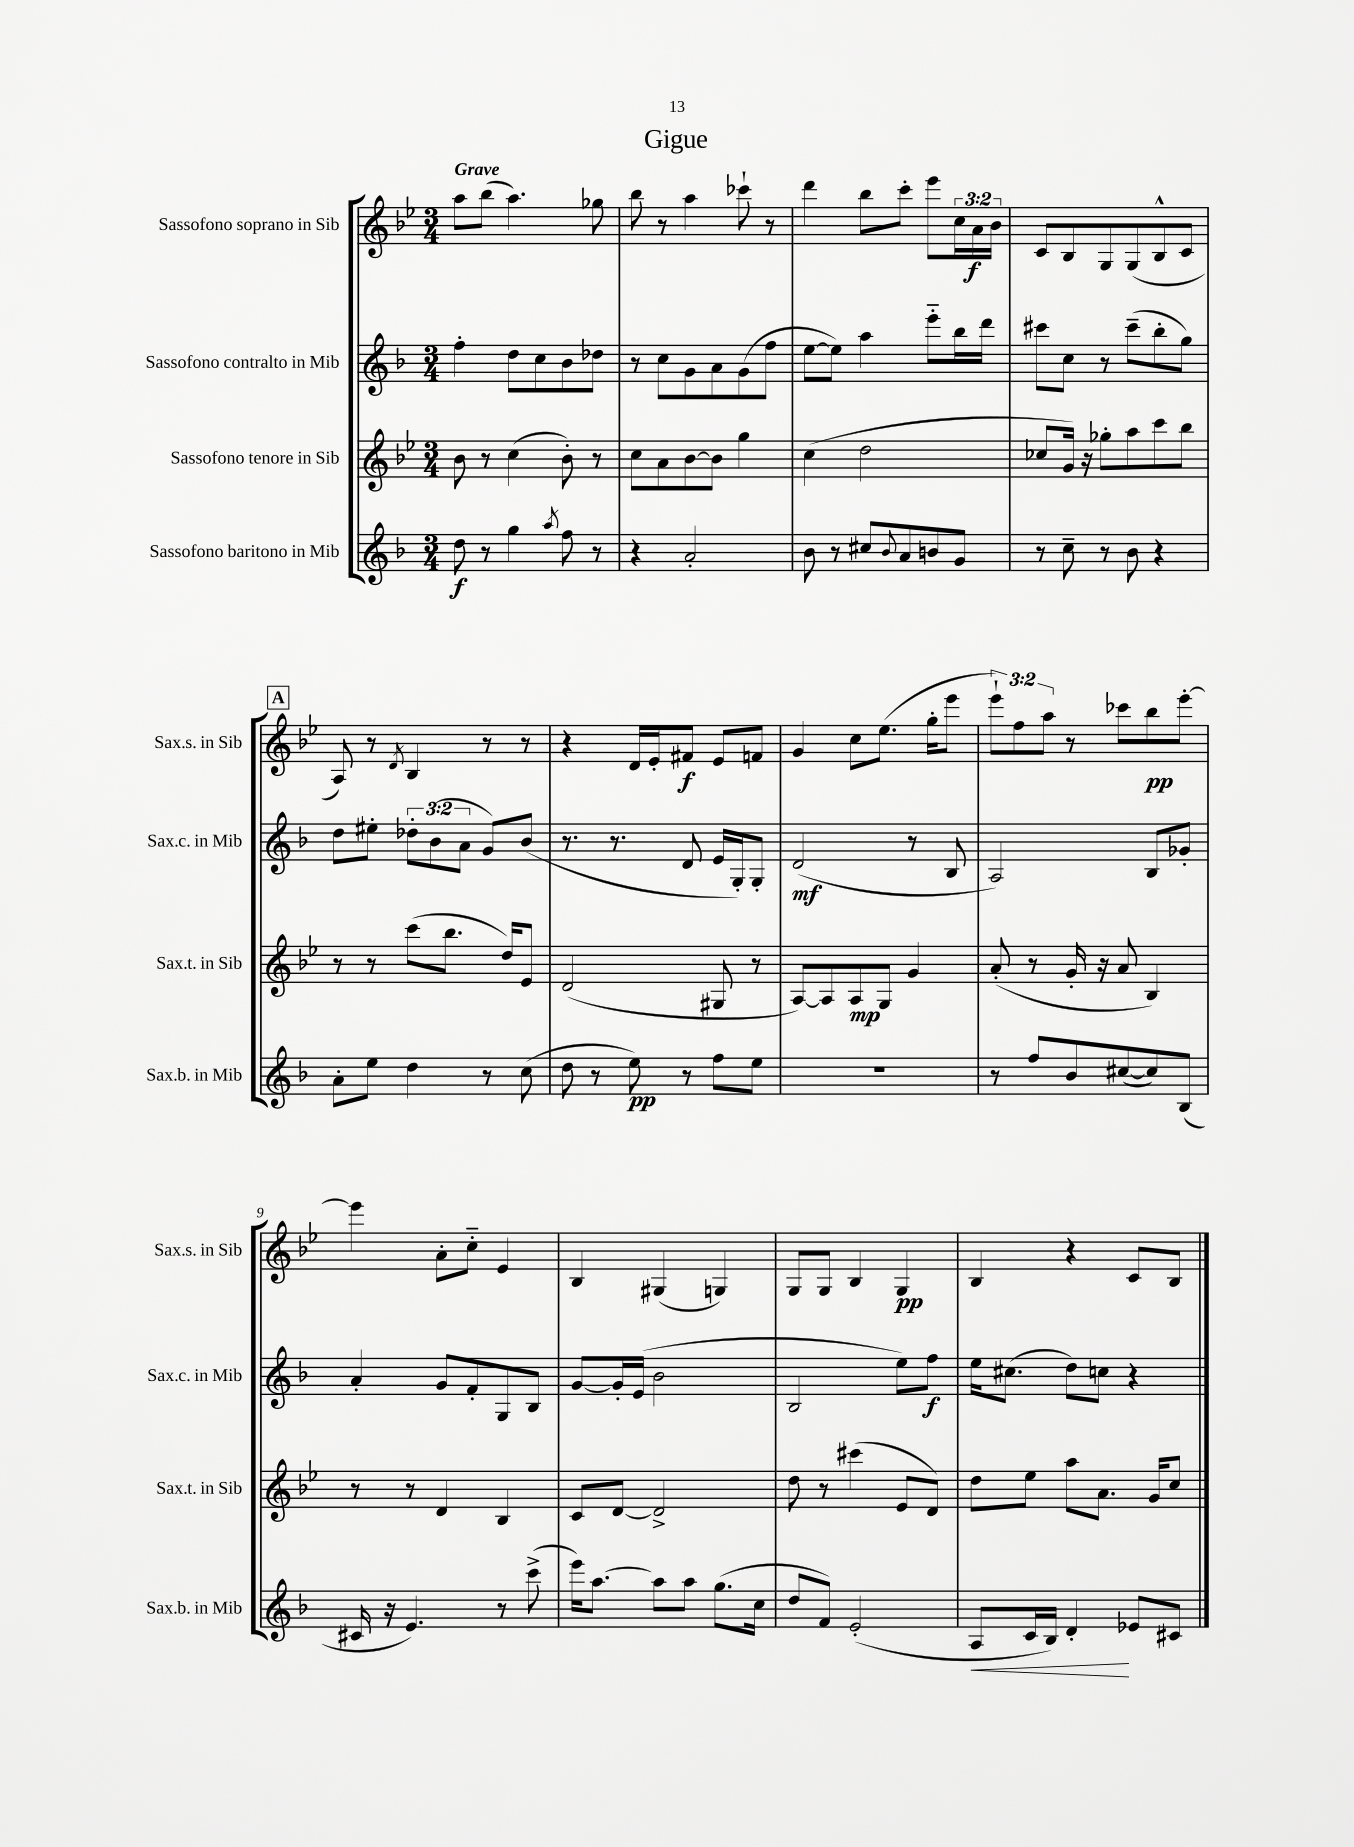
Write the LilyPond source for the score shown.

\header { title = "Gigue" }
<<
\new StaffGroup <<
\new Staff = "s0" \with { instrumentName = "Sassofono soprano in Sib" shortInstrumentName = "Sax.s. in Sib" } {
    \clef treble \key bes \major \numericTimeSignature \time 3/4 \override Staff.TupletNumber.text = #tuplet-number::calc-fraction-text \tempo "Grave"
    a''8 bes''8( a''4.) ges''8 |
    bes''8 r8 a''4 ces'''8-! r8 |
    d'''4 bes''8 c'''8-. ees'''8 \tuplet 3/2 { c''16 a'16\f bes'16 } |
    c'8 bes8 g8 g8( bes8-^ c'8 |
    \mark \markup { \box "A" } a8) r8 \acciaccatura { d'8 } bes4 r8 r8 |
    r4 d'16 ees'16-. fis'8\f ees'8 f'8 |
    g'4 c''8 ees''8.( g''16-. ees'''8 |
    \tuplet 3/2 { ees'''8-!) f''8 a''8 } r8 ces'''8 bes''8\pp ees'''8~-. |
    ees'''4 a'8-. c''8-_ ees'4 |
    bes4 gis4( g4) |
    g8 g8 bes4 g4\pp |
    bes4 r4 c'8 bes8 \bar "|." |
}
\new Staff = "s1" \with { instrumentName = "Sassofono contralto in Mib" shortInstrumentName = "Sax.c. in Mib" } {
    \clef treble \key f \major \numericTimeSignature \time 3/4 \override Staff.TupletNumber.text = #tuplet-number::calc-fraction-text
    f''4-. d''8 c''8 bes'8 des''8 |
    r8 c''8 g'8 a'8 g'8( f''8 |
    e''8~ e''8) a''4 e'''8-_ bes''16 d'''16 |
    cis'''8 c''8 r8 cis'''8--( bes''8-. g''8) |
    \mark \markup { \box "A" } d''8 eis''8-. \tuplet 3/2 { des''8-. bes'8( a'8 } g'8) bes'8( |
    r8. r8. d'8 e'16 g16-.) g8-. |
    d'2\mf( r8 bes8 |
    a2) bes8 ges'8-. |
    a'4-. g'8 f'8-. g8 bes8 |
    g'8~ g'16-. e'16( bes'2 |
    bes2 e''8) f''8\f |
    e''16 cis''8.( d''8) c''8 r4 \bar "|." |
}
\new Staff = "s2" \with { instrumentName = "Sassofono tenore in Sib" shortInstrumentName = "Sax.t. in Sib" } {
    \clef treble \key bes \major \numericTimeSignature \time 3/4
    bes'8 r8 c''4( bes'8-.) r8 |
    c''8 a'8 bes'8~ bes'8 g''4 |
    c''4( d''2 |
    ces''8 g'16) r16 ges''8-. a''8 c'''8 bes''8 |
    \mark \markup { \box "A" } r8 r8 c'''8( bes''8. d''16) ees'8 |
    d'2( gis8 r8 |
    a8~) a8 a8\mp g8 g'4 |
    a'8-.( r8 g'16-. r16 a'8 bes4) |
    r8 r8 d'4 bes4 |
    c'8 d'8~ d'2-> |
    d''8 r8 cis'''4( ees'8 d'8) |
    d''8 ees''8 a''8 a'8. g'16 c''8 \bar "|." |
}
\new Staff = "s3" \with { instrumentName = "Sassofono baritono in Mib" shortInstrumentName = "Sax.b. in Mib" } {
    \clef treble \key f \major \numericTimeSignature \time 3/4
    d''8\f r8 g''4 \acciaccatura { a''8 } f''8 r8 |
    r4 a'2-. |
    bes'8 r8 cis''8 \appoggiatura { bes'8 } a'8 b'8 g'8 |
    r8 c''8-- r8 bes'8 r4 |
    \mark \markup { \box "A" } a'8-. e''8 d''4 r8 c''8( |
    d''8 r8 e''8\pp) r8 f''8 e''8 |
    R2. |
    r8 f''8 bes'8 cis''8~( cis''8) bes8( |
    cis'16 r16 e'4.) r8 c'''8->( |
    e'''16) a''8.~ a''8 a''8 g''8.( c''16 |
    d''8 f'8) e'2-.( |
    a8\< c'16 bes16) d'4-.\! ees'8 cis'8 \bar "|." |
}
>>
>>
